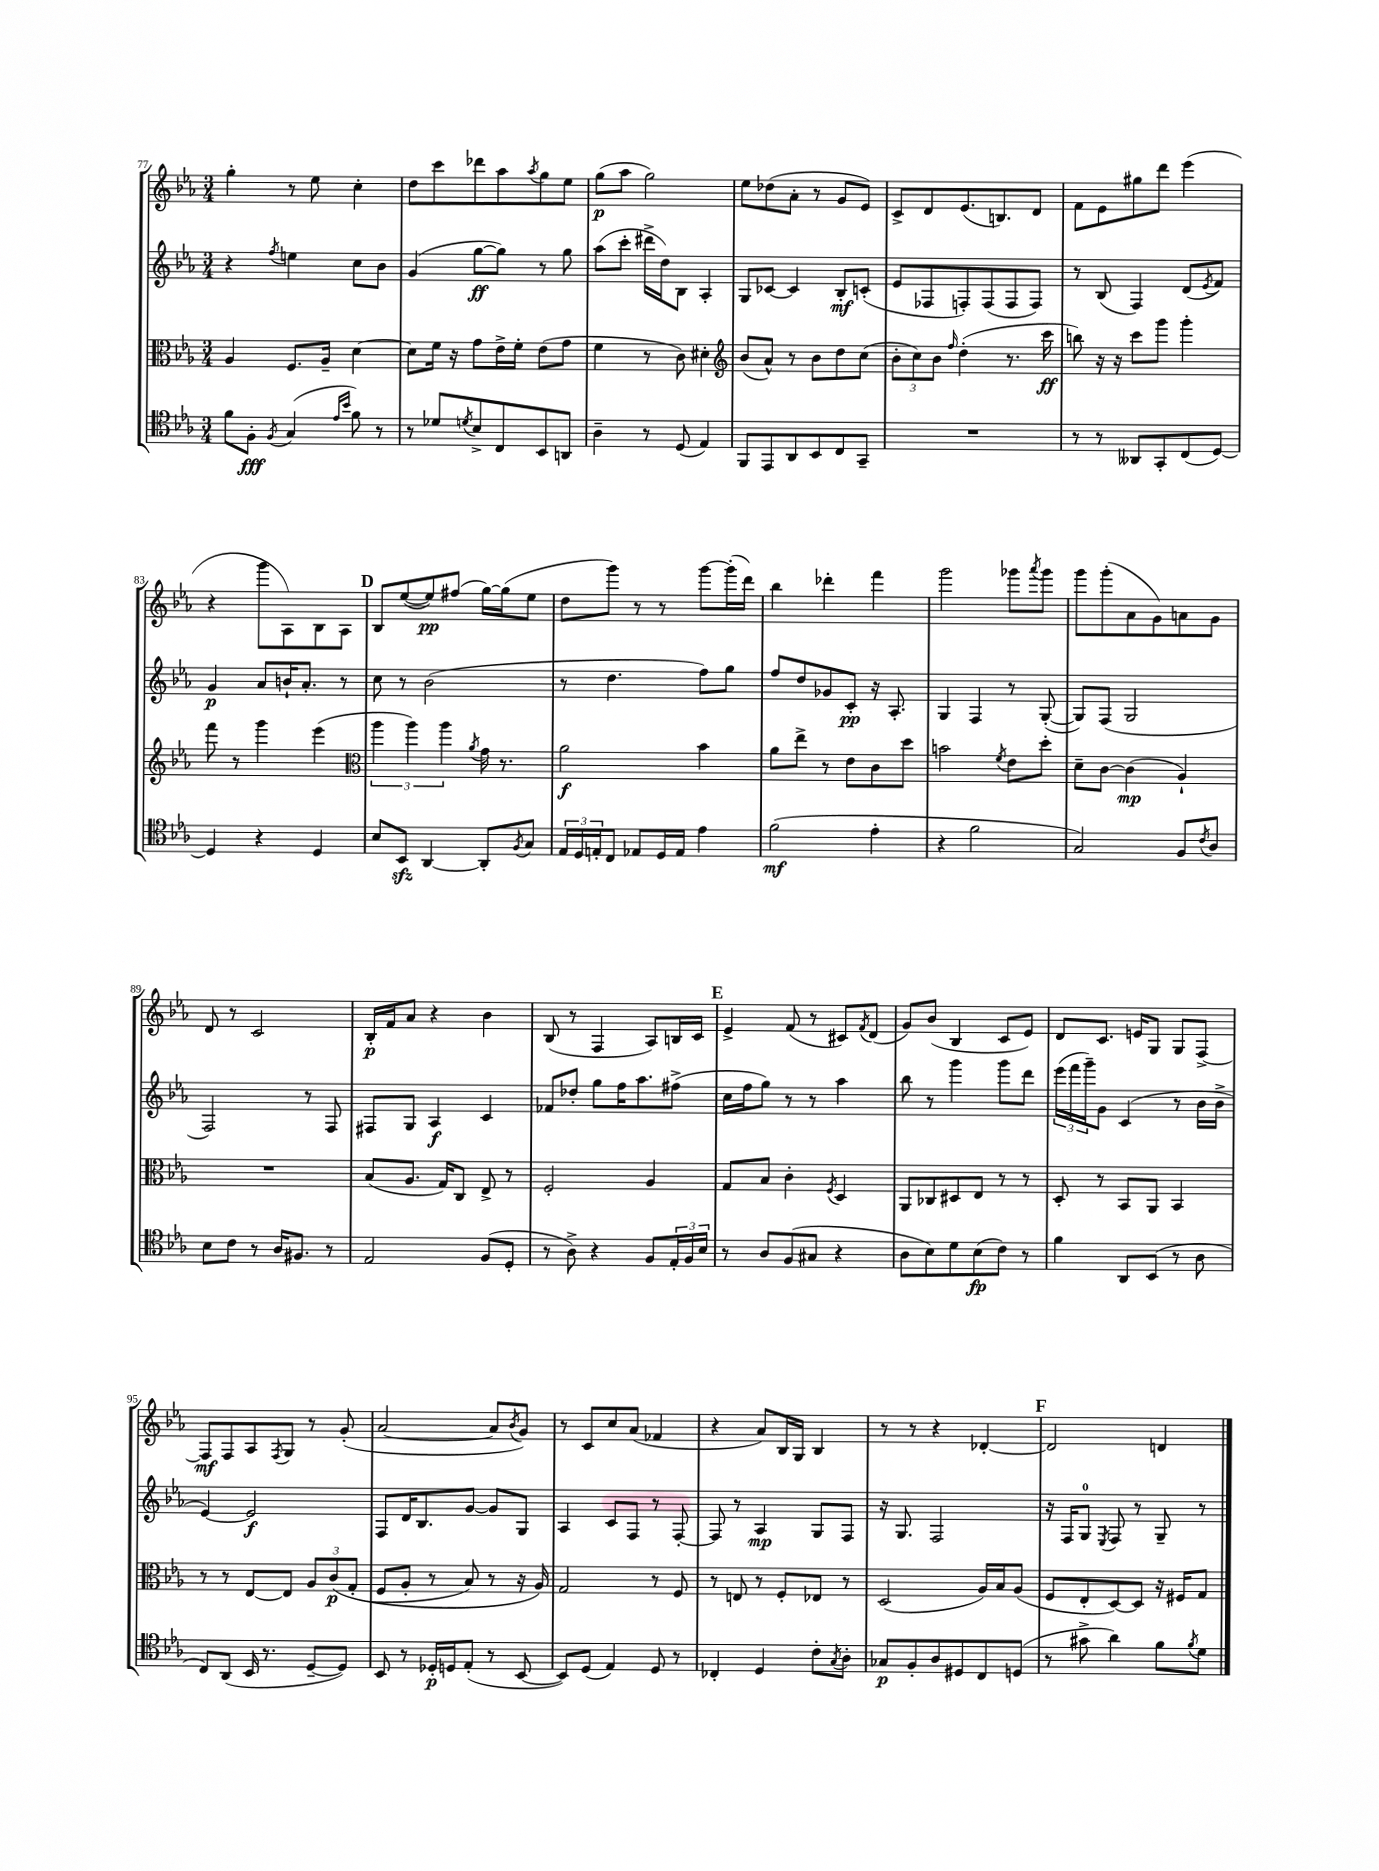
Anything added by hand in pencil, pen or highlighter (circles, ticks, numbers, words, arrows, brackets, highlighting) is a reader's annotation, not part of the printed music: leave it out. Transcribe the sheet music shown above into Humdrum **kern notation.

**kern	**kern	**kern	**kern
*staff4	*staff3	*staff2	*staff1
*clefC4	*clefC3	*clefG2	*clefG2
*k[b-e-a-]	*k[b-e-a-]	*k[b-e-a-]	*k[b-e-a-]
*M3/4	*M3/4	*M3/4	*M3/4
8f\L	4A-/	4r	4gg'\
8F'\J	.	.	.
8qF/	.	8qff/	.
(4G/	8.F/L	4ee\	8r
.	.	.	8ee-\
.	16A-~/Jk	.	.
16qqe-/LL	.	.	.
16qqb-/JJ	.	.	.
8f\)	[4d\	8cc\L	4cc'\
8r	.	8b-\J	.
=	=	=	=
8r	8d\]L	(4g/	8dd\L
8d-/L	16f\Jk	.	8ccc\
.	16r	.	.
8qd/	.	.	.
8B-^/	8g\L	[8gg\L	8ddd-\
8C/	16e-^\L	8gg\]J)	8aa-\
.	16f'\JJ	.	.
.	.	.	8qaa-/
8BB-/	(8e-\L	8r	8gg\
8AA/J	8g\J	8gg\	8ee-\J
=	=	=	=
4A-~\	4f\	(8aa-\L	(8gg\L
.	.	8ccc'\J	8aa-\J
8r	8r	16ddd#^\LL	2gg\)
.	.	16dd\J)	.
(8D/	8c\)	8B-\J	.
4E-/)	4d#'\	4A-'/	.
=	=	=	=
*	*clefG2	*	*
8FF/L	(8b-/L	8G/L	8ee-\L
8EE-/	8a-^^/J)	[8c-/J	(8dd-\
8AA-/	8r	4c-/]	8a-'\J
8BB-/	8b-\L	.	8r
8C/	8dd\	8B-'/L	8g/L
8GG~/J	(8cc\J	(8c'/J	8e-/J)
=	=	=	=
2.r	12b-'\L	8e-/L	8c^/L
.	12cc\)	.	.
.	.	8F-/	8d/
.	12b-\J	.	.
.	16qqff/	.	.
.	(4dd'\	8F'/)	(8.e-/
.	.	(8F/	.
.	.	.	8.B/)
.	8.r	8F/	.
.	.	8F/J)	8d/J
.	16ccc\	.	.
=	=	=	=
8r	8bb\)	8r	8f\L
8r	16r	(8B-/	8e-\
.	16r	.	.
8AA--/L	8ccc\L	4F/)	8gg#\
8GG'/	8ggg\J	.	8ddd\J
(8C/	4ggg'\	(8d/L	(4eee-\
.	.	8qe-/	.
[8D/J)	.	8f/J)	.
=	=	=	=
4D/]	8fff\	4g/	4r
.	8r	.	.
4r	4ggg\	8a-/L	8ggg\L
.	.	16b`/K	8A-\)
.	.	8.a-'/J	.
4D/	(4eee-\	.	8B-\
.	.	8r	8A-\J
=	=	=	=
*	*clefC3	*	*
8B-/L	6aa-\	8cc\	8B-/L
8BB-/J	.	8r	([8ee-/
.	6aa-\)	.	.
[4AA-/	.	(2b-\	8ee-/])
.	6aa-\	.	.
.	.	.	(8ff#/J
.	8qa-/	.	.
8AA-'/]L	16g\	.	[16gg\LL)
.	8.r	.	(16gg\]J
8qF/	.	.	.
8G/J	.	.	8ee-\J
=	=	=	=
24E-/LL	2a-\	8r	8dd\L
24D/	.	.	.
24E'/J	.	.	.
8C/J	.	4.dd\	8ggg\J)
8E-/L	.	.	8r
16D/L	.	.	8r
16E-/JJ	.	.	.
4e-\	4b-\	8ff\L)	[8ggg\L
.	.	8gg\J	(16ggg'\]L
.	.	.	16ddd\JJ)
=	=	=	=
(2f\	8a-\L	8ff/L	4bb-\
.	8ee-^\J	8dd/	.
.	8r	8g-/	4ddd-'\
.	8e-\L	8c'/J	.
4e-'\	8c\	16r	4fff\
.	.	8.A-'/	.
.	8dd\J	.	.
=	=	=	=
4r	2b\	4G/	2ggg\
2f\	.	4F/	.
.	8qf/	.	.
.	8e-\L	8r	8ggg-\L
.	.	.	8qaaa-/
.	8dd'\J	([8G'/	8ggg-\J
=	=	=	=
2G/)	8d~\L	8G/]L)	8ggg\L
.	[8c\J	(8F/J	(8ggg'\
.	(4c\]	2G/	8a-\
.	.	.	8g\)
8F/L	4A-`/)	.	8a\
8qc/	.	.	.
8A-/J	.	.	8g\J
=	=	=	=
8B-\L	2.r	2F/)	8d/
8c\J	.	.	8r
8r	.	.	2c/
16A-/LK	.	.	.
8.F#/J	.	.	.
.	.	8r	.
8r	.	8F/	.
=	=	=	=
2E-/	(8B-/L	8F#/L	16B-'/LL
.	.	.	16f/J
.	8.A-/J	8G/J	8a-/J
.	.	4A-/	4r
.	16G/LK)	.	.
.	8C/J	.	.
(8F/L	8E-^/	4c/	4b-\
8D'/J	8r	.	.
=	=	=	=
8r	2F'/	8f-/L	(8B-/
8A-^\)	.	8dd-'/J	8r
4r	.	8gg\L	4F/
.	.	16ff\K	.
.	.	8.aa-\	.
8F/L	4A-/	.	8A-/L)
24E-'/L	.	(8ff#^\J	16B/L
24F/	.	.	.
.	.	.	16c/JJ
24B-/JJ	.	.	.
=	=	=	=
8r	8G/L	16cc\LL	4e-^/
.	.	16ff\J	.
8A-/L	8B-/J	8gg\J)	.
(8F/	4c'\	8r	(8f/
8G#/J	.	8r	8r
.	8qF/	.	.
4r	4D/	4aa-\	8c#/L)
.	.	.	8qf/
.	.	.	(8d/J
=	=	=	=
8A-\L	8AA-/L	8bb-\	8g/L)
8B-\)	8C-/	8r	(8b-/J
8d\	8D#/	4ggg\	4B-/
(8B-\	8E-/J	.	.
8c\J)	8r	8ggg\L	8c/L
8r	8r	8ddd\J	8e-/J)
=	=	=	=
4f\	8D'/	(24eee-\LL	8d/L
.	.	24fff\	.
.	.	24ggg~\J)	.
.	8r	8g\J	8.c/J
8AA-/L	8BB-/L	(4c/	.
.	.	.	16e/LK
(8BB-/J	8AA-/J	.	8G/J
8r	4BB-/	8r	8G/L
8A-\	.	16b-\LL	[8F^/J
.	.	16b-^\JJ	.
=	=	=	=
8C/L)	8r	[4e-/)	8F/]L
(8AA-/J	8r	.	8F/
16BB-/	[8E-/L	2e-/]	8A-/
8.r	.	.	.
.	.	.	8qF/
.	8E-/]J	.	8G/J
[8D~/L	12A-/L	.	8r
.	&(12c/	.	.
8D/]J)	.	.	(8g'/
.	(12G'/J	.	.
=	=	=	=
8BB-/	8F/L	8F/L	[2a-/
8r	8A-'/J	16d/K	.
.	.	8.B-/	.
16D-'/LL	8r	.	.
16D/J	.	.	.
(8E-'/J	8B-/)	[8g/J	.
8r	8r	8g/]L	8a-/]L
.	.	.	8qb-/
[8BB-/	16r	8G/J	8g/J)
.	16A-/&)	.	.
=	=	=	=
8BB-/]L)	2G/	4A-/	8r
(8D/J	.	.	8c/L
4E-/)	.	8c/L	8cc/
.	.	8F/J	(8a-/J
8D/	8r	8r	4f-/
8r	8F/	[8F'/	.
=	=	=	=
4C-'/	8r	8F/]	4r
.	8E/	8r	.
4D/	8r	4A-/	8a-/L)
.	8F'/L	.	16B-/L
.	.	.	16G/JJ
8c'\L	8E-/J	8G/L	4B-/
8qG/	.	.	.
8A-'\J	8r	8F/J	.
=	=	=	=
8G-/L	(2D/	16r	8r
.	.	8.G/	.
8F'/	.	.	8r
8A-/	.	2F/	4r
8D#/	.	.	.
8C/	16A-/LL)	.	[4d-'/
.	16B-/J	.	.
(8D/J	(8A-/J	.	.
=	=	=	=
8r	8F/L	16r	2d-/]
.	.	16F/LK	.
8g#^\	8E-'/	8G/J	.
.	.	8qE-/	.
4a-\)	[8D/)	8F/	.
.	8D/]J	8r	.
8f\L	16r	8G~/	4d/
.	16F#/LK	.	.
8qf/	.	.	.
8d\J	8G/J	8r	.
==	==	==	==
*-	*-	*-	*-
